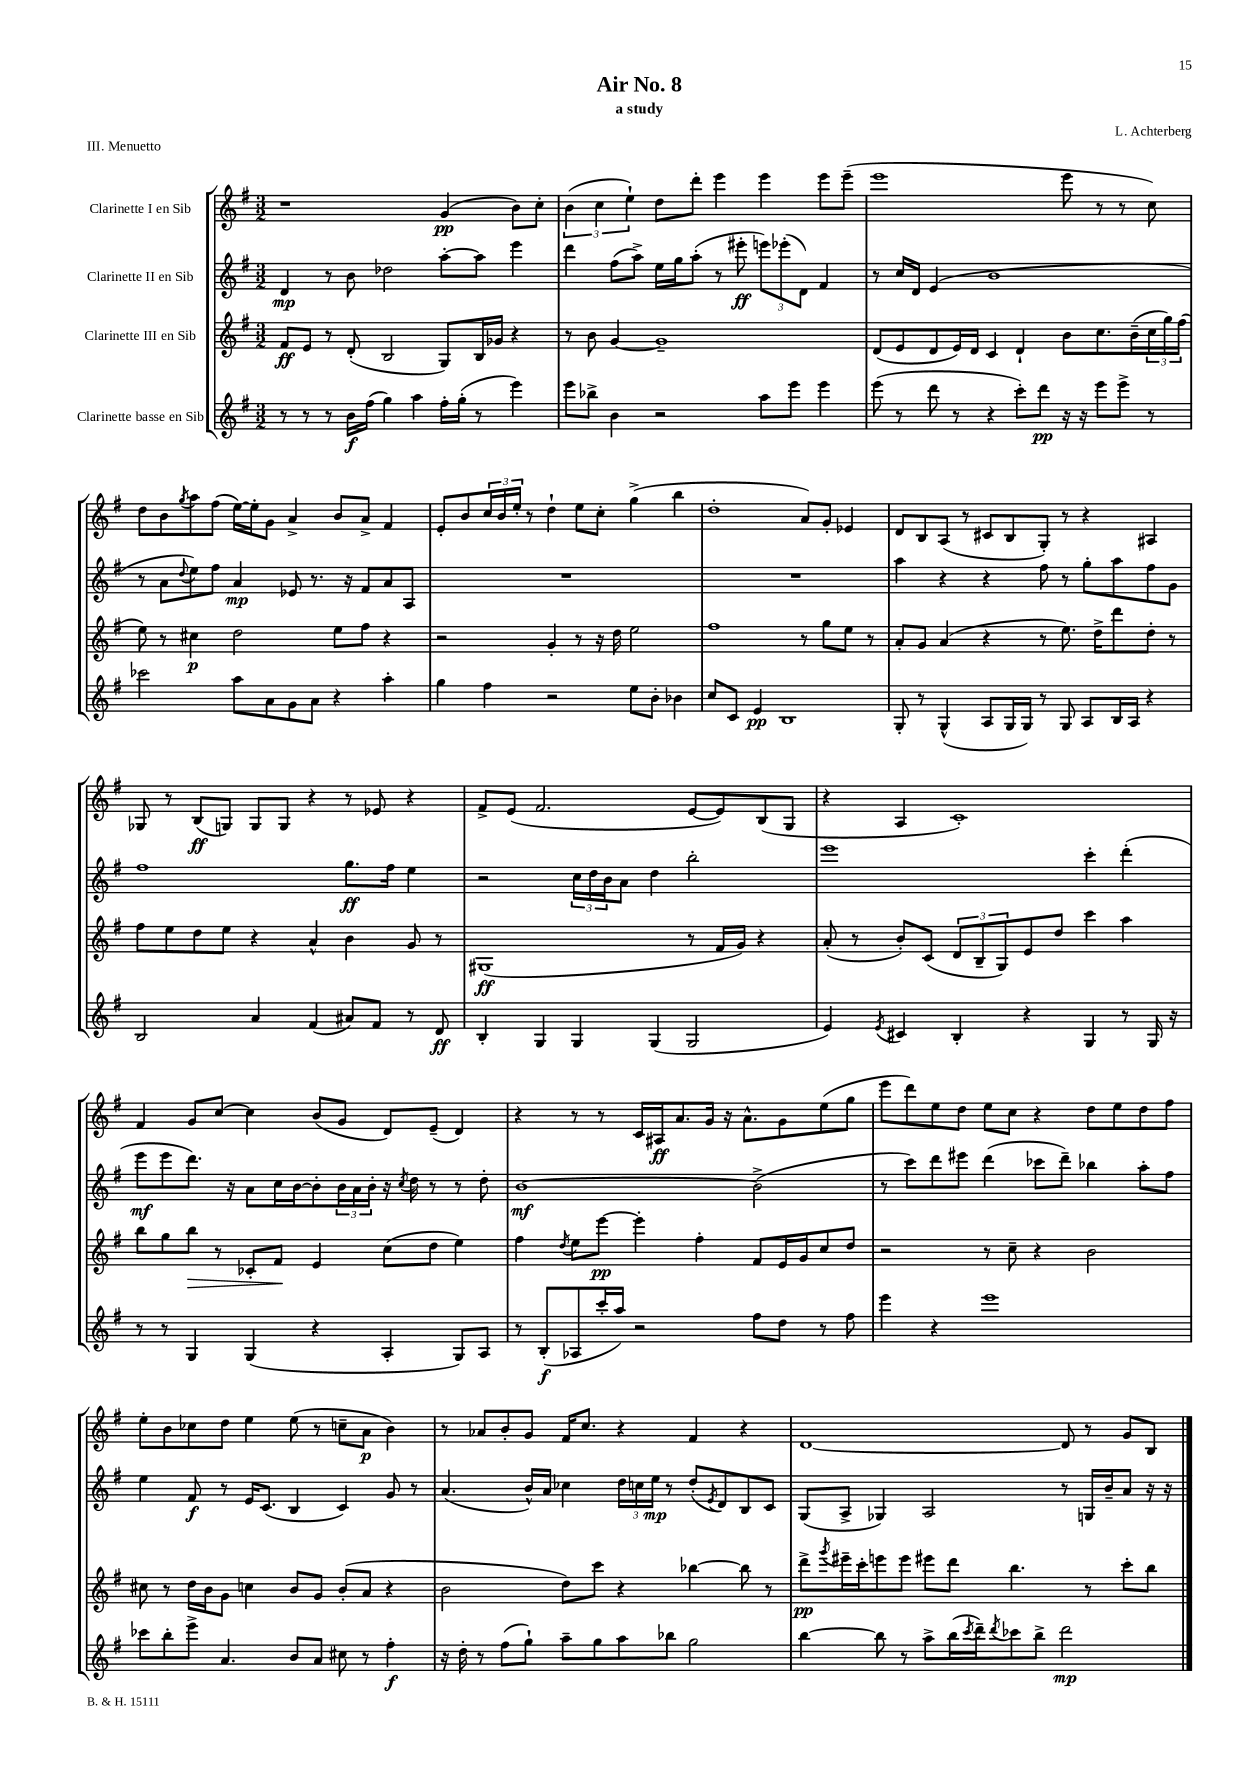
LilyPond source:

\header { title = "Air No. 8" composer = "L. Achterberg" subtitle = "a study" piece = "III. Menuetto" }
<<
\new StaffGroup <<
\new Staff = "s0" \with { instrumentName = "Clarinette I en Sib" } {
    \clef treble \key g \major \numericTimeSignature \time 3/2
    r1 g'4\pp( b'8) c''8-. |
    \tuplet 3/2 { b'4( c''4 e''4-!) } d''8 d'''8-. e'''4 e'''4 e'''8 e'''8--( |
    e'''1 e'''8 r8 r8 c''8) |
    d''8 b'8 \acciaccatura { g''8 } a''8 fis''8( e''16~) e''16-. g'8 a'4-> b'8 a'8-> fis'4 |
    e'8-. b'8 \tuplet 3/2 { c''16 b'16 e''16-. } r8 d''4-! e''8 c''8-. g''4->( b''4 |
    d''1-. a'8) g'8-. ees'4 |
    d'8 b8 a8( r8 cis'8 b8 g8-.) r8 r4 ais4 |
    ges8 r8 b8\ff( g8) g8 g8 r4 r8 ees'8 r4 |
    fis'8-> e'8( fis'2. e'8~ e'8) b8( g8 |
    r4 a4 c'1-.) |
    fis'4 g'8 c''8~ c''4 b'8( g'8 d'8) e'8--( d'4) |
    r4 r8 r8 c'16 ais16\ff a'8. g'16 r16 a'8.-^ g'8 e''8( g''8 |
    e'''8 d'''8) e''8 d''8 e''8 c''8 r4 d''8 e''8 d''8 fis''8 |
    e''8-. b'8 ces''8 d''8 e''4 e''8( r8 c''8-- a'8\p b'4) |
    r8 aes'8 b'8-. g'8 fis'16 c''8. r4 fis'4 r4 |
    d'1~ d'8 r8 g'8 b8 \bar "|." |
}
\new Staff = "s1" \with { instrumentName = "Clarinette II en Sib" } {
    \clef treble \key g \major \numericTimeSignature \time 3/2
    d'4\mp r8 b'8 des''2 a''8~-. a''8 e'''4 |
    d'''4 fis''8( a''8->) e''16 g''16 a''8-.( r8 eis'''8-.\ff \tuplet 3/2 { e'''8) ees'''8-.( d'8) } fis'4 |
    r8 c''16 d'16 e'4( b'1 |
    r8 a'8 \appoggiatura { d''8 } e''8) fis''8 a'4\mp ees'8 r8. r16 fis'8 a'8 a8 |
    R1. |
    R1. |
    a''4 r4 r4 fis''8 r8 g''8-. a''8 fis''8 g'8 |
    fis''1 g''8.\ff fis''16 e''4 |
    r2 \tuplet 3/2 { c''16 d''16 b'16 } a'8 d''4 b''2-. |
    e'''1 c'''4-. d'''4-.( |
    e'''8\mf e'''8 d'''8.) r16 a'8 c''16 b'16~ b'8-. \tuplet 3/2 { b'16 a'16 b'16-. } r16 \acciaccatura { c''8 } d''16 r8 r8 d''8-. |
    b'1~\mf b'2->( |
    r8 c'''8) d'''8 eis'''8 d'''4( ces'''8 d'''8--) bes''4 a''8-. fis''8 |
    e''4 fis'8\f r8 e'16 c'8.( b4 c'4) g'8 r8 |
    a'4.( b'16-^) a'16 ces''4 \tuplet 3/2 { d''16 c''16 e''16\mp } r8 d''8-.( \acciaccatura { e'8 } d'8) b8 c'8 |
    g8( a8-> ges4) a2 r8 g16 b'16-- a'8 r16 r16 \bar "|." |
}
\new Staff = "s2" \with { instrumentName = "Clarinette III en Sib" } {
    \clef treble \key g \major \numericTimeSignature \time 3/2
    fis'8\ff e'8 r8 d'8-.( b2 g8) b16 ges'16 r4 |
    r8 b'8 g'4~ g'1-- |
    d'8( e'8 d'8 e'16) d'16 c'4 d'4-! b'8 c''8. b'16--( \tuplet 3/2 { c''16 g''16) fis''16( } |
    e''8) r8 cis''4\p d''2 e''8 fis''8 r4 |
    r2 g'4-. r8 r16 d''16 e''2 |
    fis''1 r8 g''8 e''8 r8 |
    a'8-. g'8 a'4( r4 r8 e''8.) d''16-> d'''8 d''8-. r8 |
    fis''8 e''8 d''8 e''8 r4 a'4-^ b'4 g'8 r8 |
    gis1\ff( r8 fis'16 g'16) r4 |
    a'8-.( r8 b'8-.) c'8( \tuplet 3/2 { d'8 b8-- g8) } e'8 d''8 c'''4 a''4 |
    b''8 g''8 b''8\> r8 ces'8-. fis'8\! e'4 c''8( d''8 e''4) |
    fis''4 \acciaccatura { d''8 } e''8 e'''8~\pp e'''4-. fis''4-. fis'8 e'16 g'16 c''8 d''8 |
    r2 r8 c''8-- r4 b'2 |
    cis''8 r8 d''16 b'16 g'8 c''4 b'8 g'8 b'8-.( a'8 r4 |
    b'2 d''8) c'''8 r4 bes''4~ bes''8 r8 |
    d'''8->\pp \acciaccatura { g'''8 } eis'''16-- c'''16-. e'''8 e'''8 eis'''8 d'''8 b''4. r8 c'''8-. b''8 \bar "|." |
}
\new Staff = "s3" \with { instrumentName = "Clarinette basse en Sib" } {
    \clef treble \key g \major \numericTimeSignature \time 3/2
    r8 r8 r8 b'16\f fis''16( g''4) a''4 fis''16-. g''16-.( r8 e'''4) |
    e'''8 bes''8-> b'4 r2 a''8 e'''8 e'''4 |
    e'''8( r8 d'''8 r8 r4 c'''8-.) d'''8\pp r16 r16 e'''8 e'''8-> r8 |
    ces'''2 a''8 a'8 g'8 a'8 r4 a''4-. |
    g''4 fis''4 r2 e''8 b'8-. bes'4 |
    c''8 c'8 e'4\pp b1 |
    g8-. r8 g4-^( a8 g16 g16) r8 g8 a8 b16 a16 r4 |
    b2 a'4 fis'4( ais'8) fis'8 r8 d'8\ff |
    b4-. g4 g4 g4( g2 |
    e'4) \acciaccatura { e'8 } cis'4 b4-. r4 g4 r8 g16 r16 |
    r8 r8 g4 g4( r4 a4-. g8) a8 |
    r8 b8-.\f( aes8 c'''16-. a''16) r2 fis''8 d''8 r8 fis''8 |
    e'''4 r4 e'''1 |
    ces'''8 b''8-. e'''8-> a'4. b'8 a'8 cis''8 r8 fis''4-.\f |
    r16 d''16-. r8 fis''8( g''8-!) a''8-- g''8 a''8 bes''8 g''2 |
    b''4~ b''8 r8 a''8-> b''16( \acciaccatura { c'''8 } d'''16--) \acciaccatura { d'''8 } ces'''8 b''8-> d'''2\mp \bar "|." |
}
>>
>>
\layout { \context { \Score \remove "Bar_number_engraver" } }
